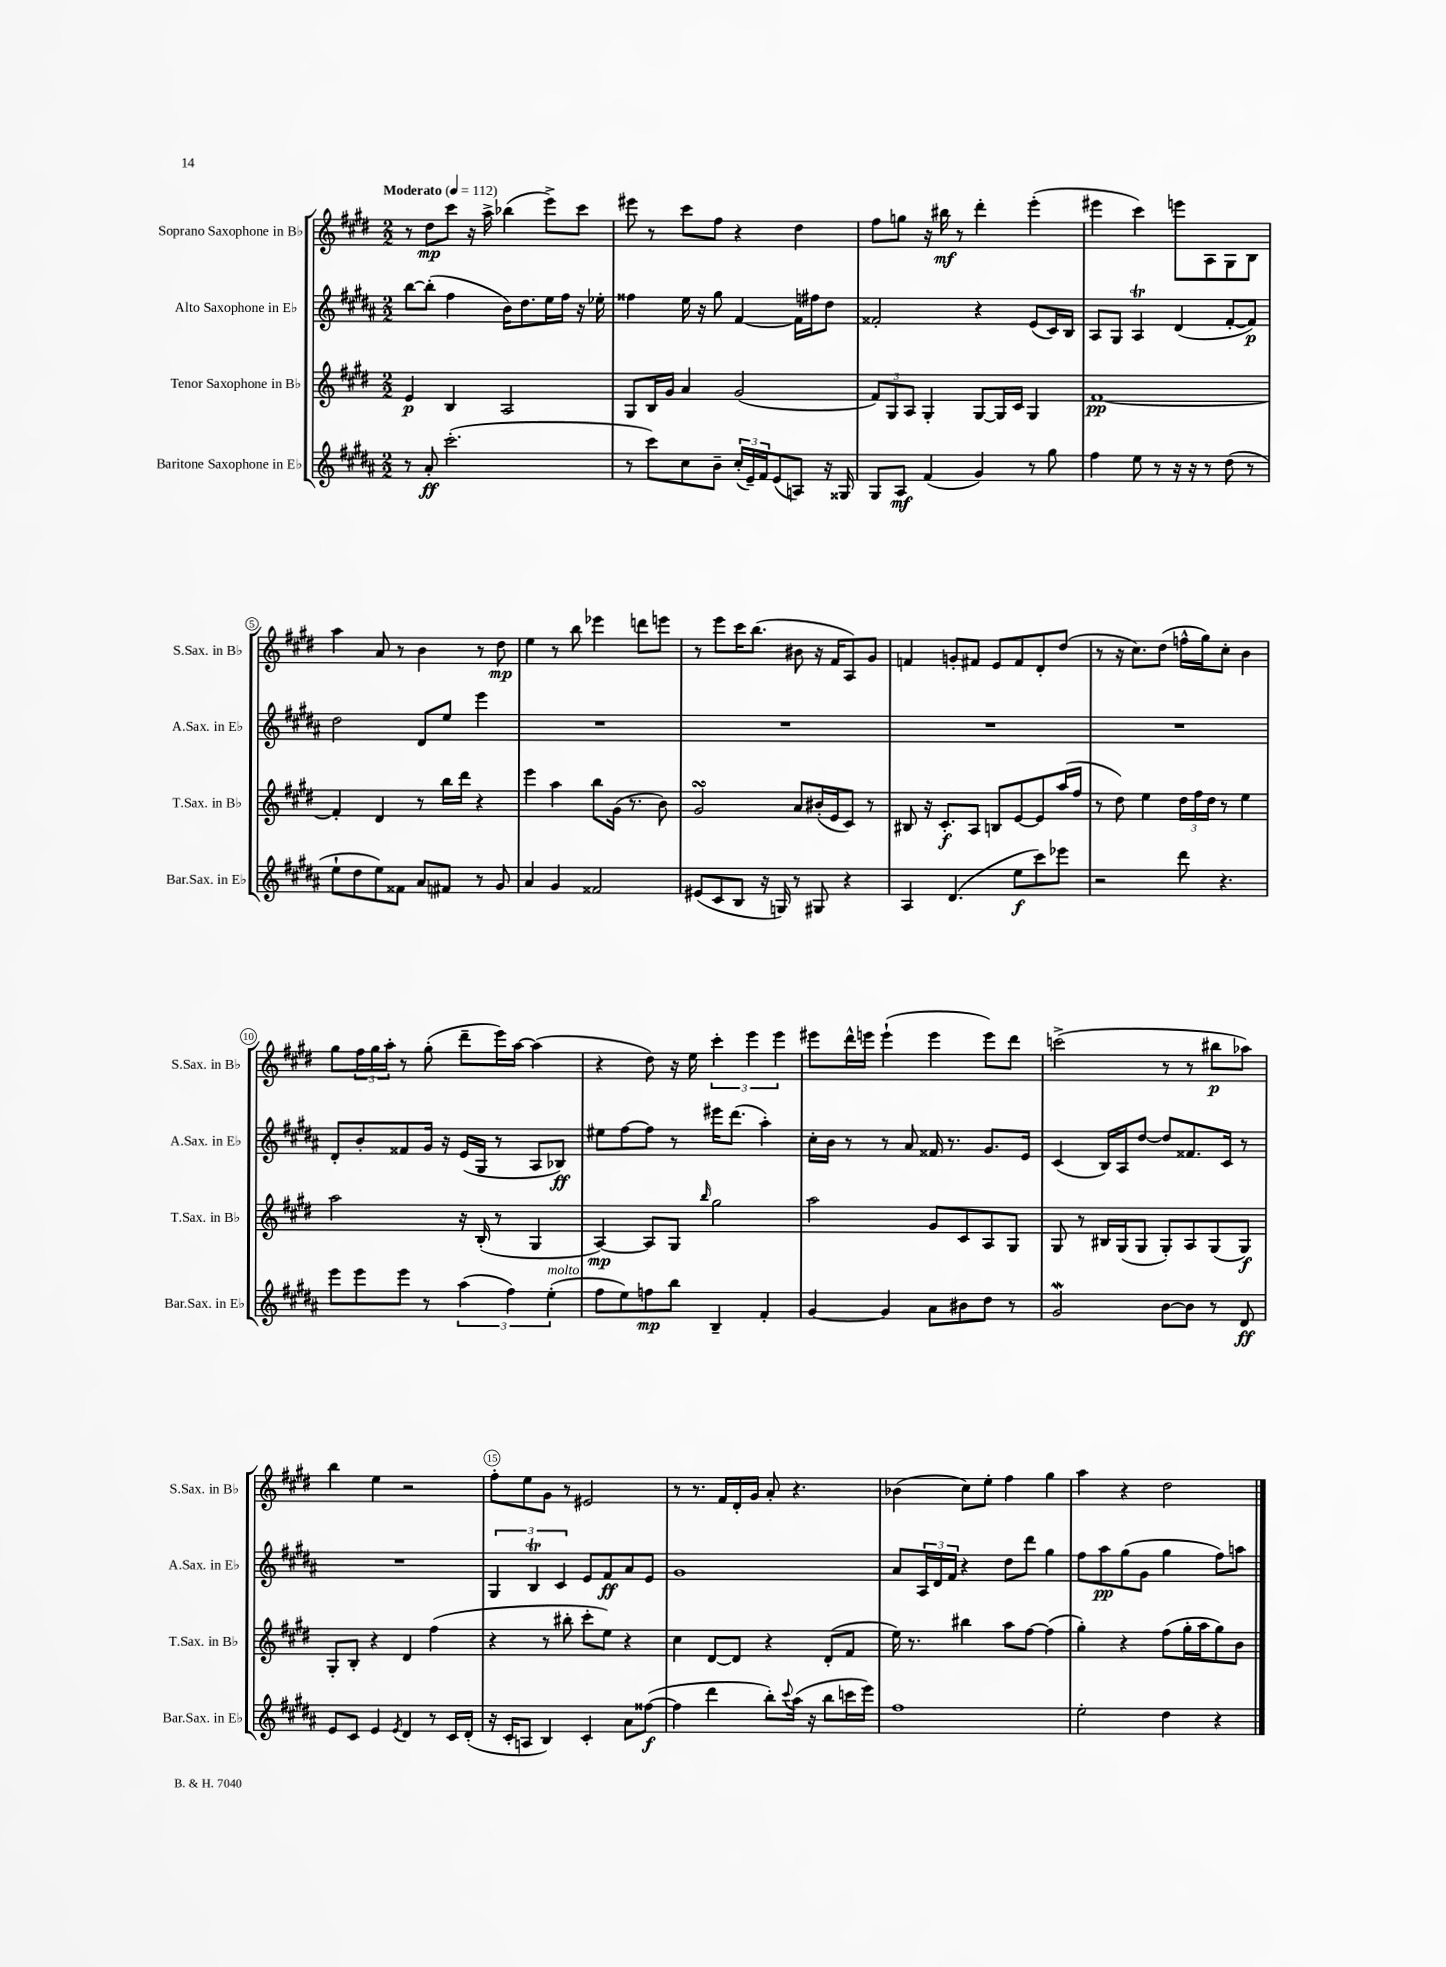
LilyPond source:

<<
\new StaffGroup <<
\new Staff = "s0" \with { instrumentName = "Soprano Saxophone in Bb" shortInstrumentName = "S.Sax. in Bb" } {
    \clef treble \key e \major \numericTimeSignature \time 2/2 \tempo "Moderato" 4 = 112
    r8 dis''8\mp cis'''8 r16 a''16-> bes''4( e'''8->) cis'''8 |
    eis'''8 r8 cis'''8 fis''8 r4 dis''4 |
    fis''8 g''8 r16 bis''16\mf r8 dis'''4-. e'''4-.( |
    eis'''4 cis'''4) e'''8 a8 gis8 b8 |
    a''4 a'8 r8 b'4 r8 dis''8\mp |
    e''4 r8 b''8 ees'''4 d'''8 e'''8 |
    r8 e'''8 cis'''16 b''8.( bis'8 r16 fis'16 a8) gis'8 |
    f'4 g'8-. fis'8 e'8 fis'8 dis'8-. dis''8( |
    r8 r16 cis''8.) dis''8( f''16-^ gis''16) cis''8-. b'4 |
    gis''8 \tuplet 3/2 { fis''16 gis''16 a''16-. } r8 gis''8-.( dis'''8-- e'''16) a''16~ a''4( |
    r4 dis''8) r16 e''16 \tuplet 3/2 { cis'''4-. e'''4 e'''4 } |
    eis'''8 dis'''16-^ e'''16 e'''4-!( e'''4 e'''8) dis'''8 |
    c'''2->( r8 r8 bis''8\p aes''8) |
    b''4 e''4 r2 |
    fis''8-. e''8 gis'8 r8 eis'2 |
    r8 r8. fis'16 dis'16-. gis'16 a'8-. r4. |
    bes'4( cis''8) e''8-. fis''4 gis''4 |
    a''4 r4 dis''2 \bar "|." |
}
\new Staff = "s1" \with { instrumentName = "Alto Saxophone in Eb" shortInstrumentName = "A.Sax. in Eb" } {
    \clef treble \key b \major \numericTimeSignature \time 2/2
    b''8~ b''8-.( fis''4 b'16) dis''8. e''16 fis''16 r16 ees''16-. |
    fisis''4 e''16 r16 gis''8 fis'4~ fis'16 fis''16 dis''8 |
    fisis'2-. r4 e'8( cis'16) b16 |
    ais8 gis8 ais4\trill dis'4( fis'8~-. fis'8\p) |
    dis''2 dis'8 e''8 e'''4 |
    R1 |
    R1 |
    R1 |
    R1 |
    dis'8-. b'8-. fisis'8 gis'16 r16 e'16( gis16 r8 ais8 bes8\ff) |
    eis''8 fis''8~ fis''8 r8 eis'''16 dis'''8.( ais''4-.) |
    cis''16-. b'16 r8 r8 ais'8 fisis'16 r8. gis'8. e'16 |
    cis'4( b16) ais16 dis''8~ dis''8 fisis'8. cis'16 r8 |
    R1 |
    \tuplet 3/2 { gis4 b4\trill cis'4 } e'8 fis'8\ff ais'8 e'8 |
    gis'1 |
    ais'8 \tuplet 3/2 { ais16 dis'16 fis'16 } r4 dis''8 dis'''8 gis''4 |
    fis''8 ais''8\pp gis''8( gis'8 gis''4 fis''8) a''8 \bar "|." |
}
\new Staff = "s2" \with { instrumentName = "Tenor Saxophone in Bb" shortInstrumentName = "T.Sax. in Bb" } {
    \clef treble \key e \major \numericTimeSignature \time 2/2
    e'4\p b4 a2 |
    gis8 b16 gis'16 a'4 gis'2( |
    \tuplet 3/2 { fis'8) gis8 a8 } gis4-. gis8~ gis16 cis'16 gis4 |
    fis'1~\pp |
    fis'4-. dis'4 r8 b''16 dis'''16 r4 |
    e'''4 a''4 b''8 gis'16( r8. b'8) |
    gis'2\turn a'8 bis'16-.( e'16 cis'8) r8 |
    bis8 r16 cis'8.-.\f a8 b8 e'8~ e'8 a''16( fis''16 |
    r8 dis''8) e''4 \tuplet 3/2 { dis''16 fis''16 dis''16 } r8 e''4 |
    a''2 r16 b16-.( r8 gis4 |
    a4~\mp) a8 gis8 \grace { b''16 } gis''2 |
    a''2 gis'8 cis'8 a8 gis8 |
    gis8 r8 bis16 gis16( gis8 gis8-.) a8 gis8( gis8\f) |
    gis8-. b8-. r4 dis'4 fis''4( |
    r4 r8 bis''8-. cis'''8-. e''8) r4 |
    cis''4 dis'8~ dis'8 r4 dis'8-.( fis'8 |
    e''16) r8. bis''4 a''8 fis''8~ fis''4( |
    gis''4-.) r4 fis''8( gis''16-. a''16 gis''8) b'8 \bar "|." |
}
\new Staff = "s3" \with { instrumentName = "Baritone Saxophone in Eb" shortInstrumentName = "Bar.Sax. in Eb" } {
    \clef treble \key b \major \numericTimeSignature \time 2/2
    r8 ais'8-.\ff cis'''2.-.( |
    r8 cis'''8) cis''8 b'8-- \tuplet 3/2 { cis''16-.( e'16--) fis'16 } e'8( a8) r16 gisis16 |
    gis8 ais8\mf fis'4( gis'4) r8 gis''8 |
    fis''4 e''8 r8 r16 r16 r8 dis''8( r8 |
    e''8-! dis''8 e''8) fisis'8 ais'8 fis'8 r8 gis'8 |
    ais'4 gis'4 fisis'2 |
    eis'8( cis'8 b8 r16 g16) r8 gis8 r4 |
    ais4 dis'4.( e''8\f cis'''8) ees'''8 |
    r2 dis'''8 r4. |
    e'''8 e'''8 e'''8 r8 \tuplet 3/2 { ais''4( fis''4) e''4-.^\markup { \italic "molto" }( } |
    fis''8 e''8) f''8\mp b''8 b4-- fis'4-. |
    gis'4~ gis'4 ais'8 bis'8 dis''8 r8 |
    gis'2\mordent b'8~ b'8 r8 dis'8\ff |
    e'8 cis'8 e'4 \acciaccatura { e'8 } dis'4 r8 cis'16 dis'16-.( |
    r16 cis'16-. a8 b4) cis'4-. ais'8 fisis''8~\f( |
    fisis''4 dis'''4 b''8-.) \appoggiatura { cis'''8 } ais''16( r16 b''8 c'''16 e'''16) |
    fis''1 |
    e''2-. dis''4 r4 \bar "|." |
}
>>
>>
\layout { \context { \Score \override BarNumber.break-visibility = ##(#f #t #t) barNumberVisibility = #(every-nth-bar-number-visible 5) \override BarNumber.stencil = #(make-stencil-circler 0.1 0.3 ly:text-interface::print) } }
